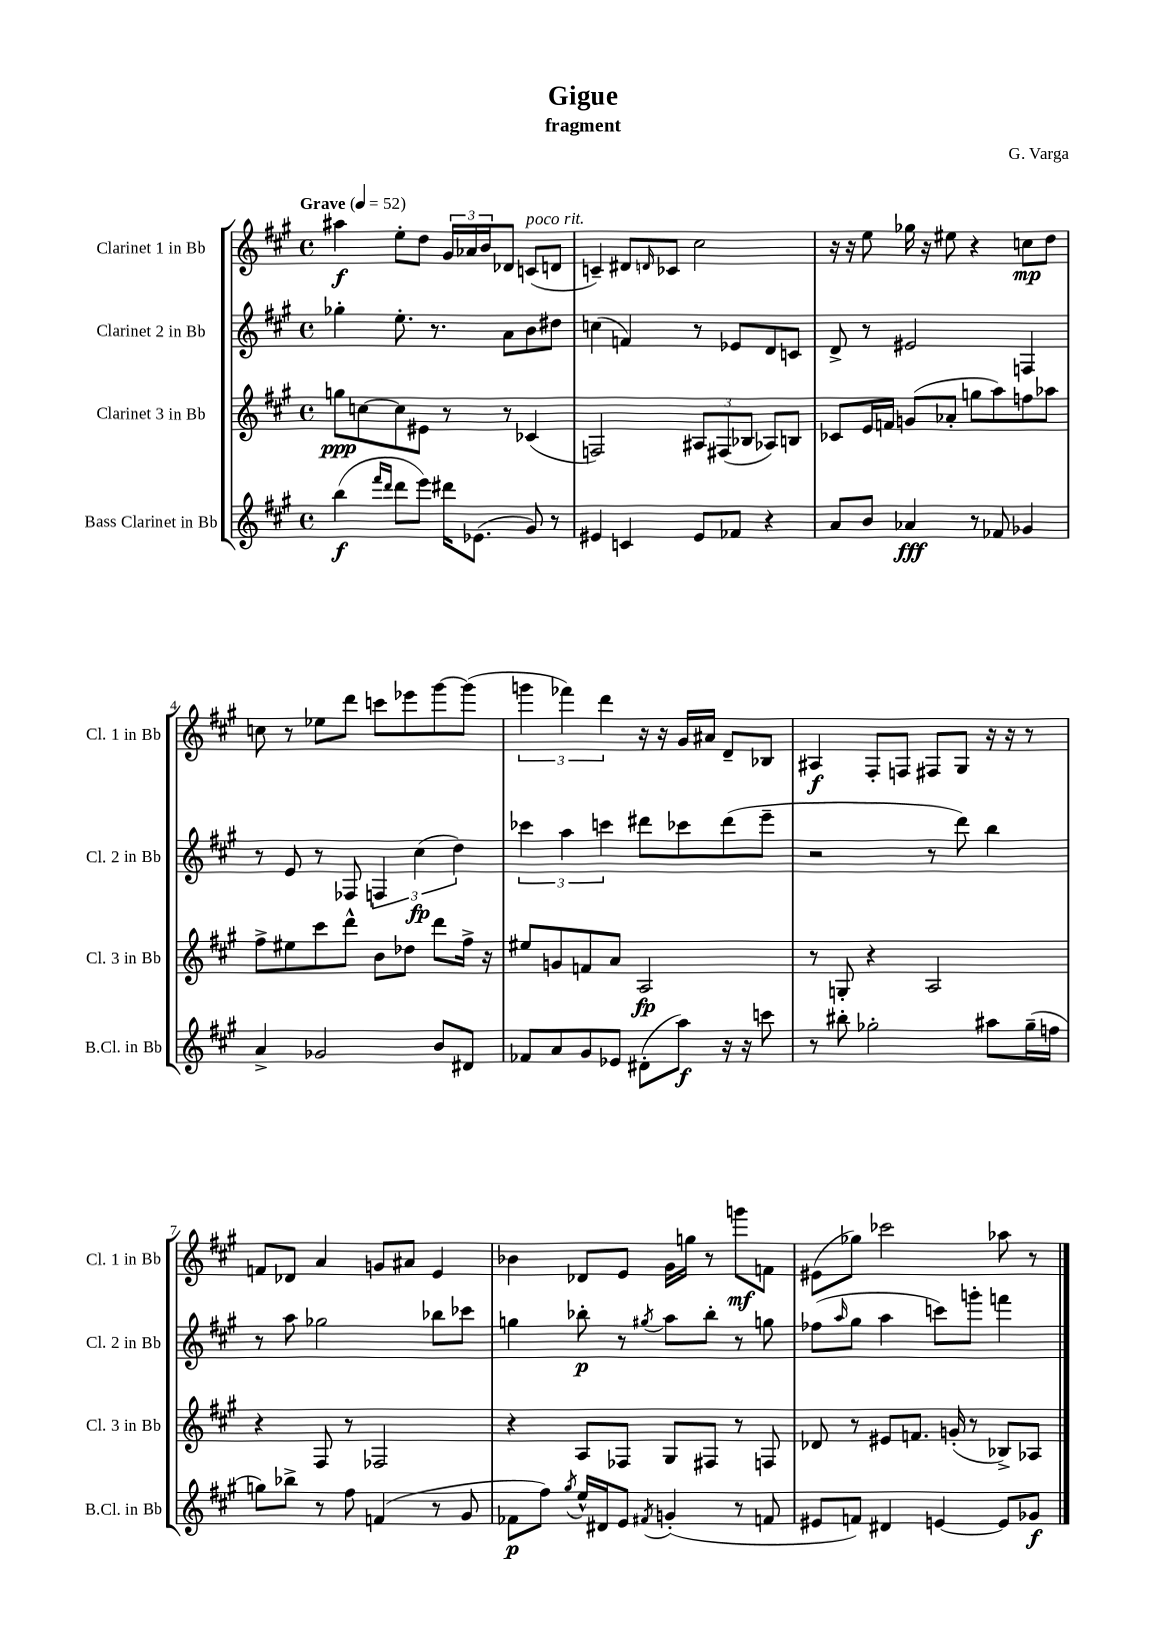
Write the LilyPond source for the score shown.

\header { title = "Gigue" composer = "G. Varga" subtitle = "fragment" }
<<
\new StaffGroup <<
\new Staff = "s0" \with { instrumentName = "Clarinet 1 in Bb" shortInstrumentName = "Cl. 1 in Bb" } {
    \clef treble \key a \major \defaultTimeSignature \time 4/4 \tempo "Grave" 4 = 52
    ais''4\f e''8-. d''8 \tuplet 3/2 { gis'16 aes'16 b'16 } des'8 c'8^\markup { \italic "poco rit." }( d'8 |
    c'4--) dis'8 \grace { d'16 } ces'8 cis''2 |
    r16 r16 e''8 ges''16 r16 eis''8 r4 c''8\mp d''8 |
    c''8 r8 ees''8 d'''8 c'''8 ees'''8 gis'''8~ gis'''8( |
    \tuplet 3/2 { g'''4 fes'''4) d'''4 } r16 r16 gis'16 ais'16 d'8-- bes8 |
    ais4\f fis8-. f8 fis8 gis8 r16 r16 r8 |
    f'8 des'8 a'4 g'8 ais'8 e'4 |
    bes'4 des'8 e'8 gis'16 g''16 r8 g'''8\mf f'8 |
    eis'8( ges''8) ces'''2 aes''8 r8 \bar "|." |
}
\new Staff = "s1" \with { instrumentName = "Clarinet 2 in Bb" shortInstrumentName = "Cl. 2 in Bb" } {
    \clef treble \key a \major \defaultTimeSignature \time 4/4
    ges''4-. e''8.-. r8. a'8 b'8 dis''8 |
    c''4( f'4) r8 ees'8 d'8 c'8 |
    d'8-> r8 eis'2 f4 |
    r8 e'8 r8 fes8 \tuplet 3/2 { f4 cis''4\fp( d''4) } |
    \tuplet 3/2 { ces'''4 a''4 c'''4 } dis'''8 ces'''8 dis'''8( e'''8-- |
    r2 r8 d'''8) b''4 |
    r8 a''8 ges''2 bes''8 ces'''8 |
    g''4 bes''8-.\p r8 \acciaccatura { gis''8 } a''8 bes''8-. r8 g''8 |
    fes''8( \grace { a''16 } gis''8 a''4 c'''8) g'''8-. f'''4 \bar "|." |
}
\new Staff = "s2" \with { instrumentName = "Clarinet 3 in Bb" shortInstrumentName = "Cl. 3 in Bb" } {
    \clef treble \key a \major \defaultTimeSignature \time 4/4
    g''8\ppp c''8~ c''8 eis'8 r8 r8 ces'4( |
    f2) \tuplet 3/2 { ais8 fis8( bes8 } aes8) b8 |
    ces'8 e'16 f'16 g'8( aes'8-. g''8 a''8) f''8 aes''8 |
    fis''8-> eis''8 cis'''8 d'''8-^ b'8 des''8 d'''8 fis''16-> r16 |
    eis''8 g'8 f'8 a'8 a2\fp |
    r8 g8-. r4 a2 |
    r4 fis8 r8 fes2 |
    r4 a8 fes8 gis8 fis8 r8 f8 |
    des'8 r8 eis'8 f'8. g'16-.( r8 bes8->) aes8 \bar "|." |
}
\new Staff = "s3" \with { instrumentName = "Bass Clarinet in Bb" shortInstrumentName = "B.Cl. in Bb" } {
    \clef treble \key a \major \defaultTimeSignature \time 4/4
    b''4\f( \grace { fis'''16 d'''16 } d'''8 e'''8) dis'''16 ees'8.( gis'8) r8 |
    eis'4 c'4 eis'8 fes'8 r4 |
    a'8 b'8 aes'4\fff r8 fes'8 ges'4 |
    a'4-> ges'2 b'8 dis'8 |
    fes'8 a'8 gis'8 ees'8 dis'8-.( a''8\f) r16 r16 c'''8 |
    r8 bis''8-. ges''2-. ais''8 ges''16--( f''16 |
    g''8) bes''8-> r8 fis''8 f'4( r8 gis'8 |
    fes'8\p fis''8) \acciaccatura { gis''8 } e''16-^ dis'16 e'8 \acciaccatura { fis'8 } g'4-.( r8 f'8 |
    eis'8 f'8) dis'4 e'4~ e'8 ges'8\f \bar "|." |
}
>>
>>
